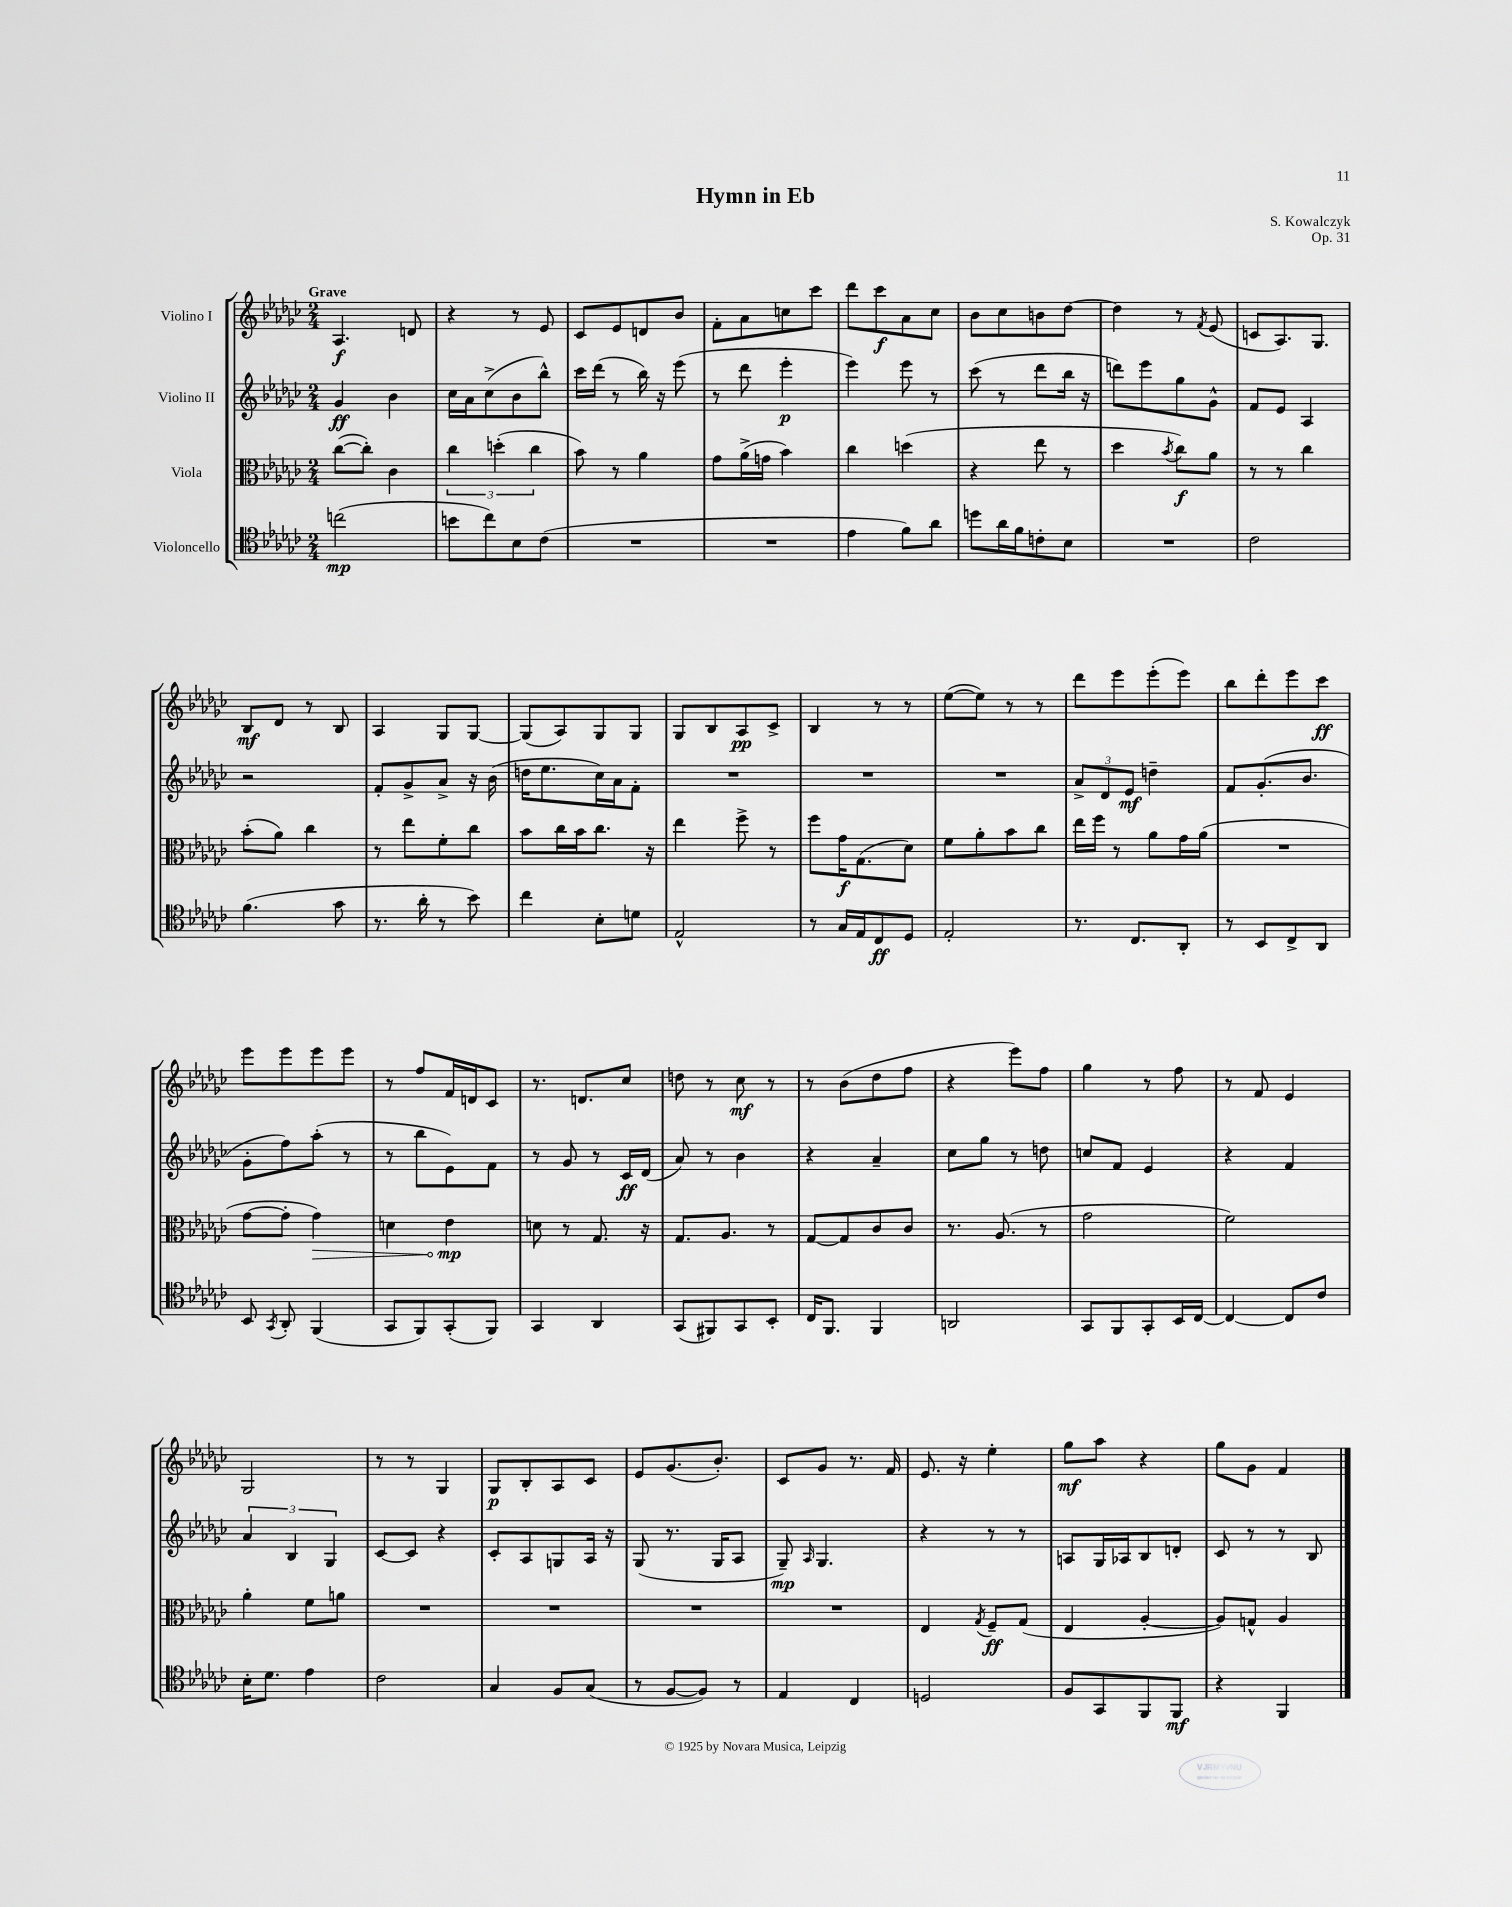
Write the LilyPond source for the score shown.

\header { title = "Hymn in Eb" composer = "S. Kowalczyk" opus = "Op. 31" }
<<
\new StaffGroup <<
\new Staff = "s0" \with { instrumentName = "Violino I" } {
    \clef treble \key ges \major \numericTimeSignature \time 2/4 \tempo "Grave"
    \autoBeamOff aes4.\f d'8 |
    r4 r8 ees'8 |
    ces'8[ ees'8 d'8 bes'8] |
    f'8[-. aes'8 c''8 ces'''8] |
    des'''8[ ces'''8\f aes'8 ces''8] |
    bes'8[ ces''8 b'8 des''8]~ |
    des''4 r8 \acciaccatura { f'8 } ees'8( |
    c'8[ aes8.) ges8.] |
    bes8[\mf des'8] r8 bes8 |
    aes4 ges8[ ges8]~ |
    ges8[( aes8) ges8 ges8] |
    ges8[ bes8 aes8\pp ces'8]-> |
    bes4 r8 r8 |
    ees''8[~( ees''8]) r8 r8 |
    des'''8[ ees'''8 ees'''8-.( ees'''8]) |
    bes''8[ des'''8-. ees'''8 ces'''8]\ff |
    ees'''8[ ees'''8 ees'''8 ees'''8] |
    r8 f''8[ f'16 d'16 ces'8] |
    r8. d'8.[ ces''8] |
    d''8 r8 ces''8\mf r8 |
    r8 bes'8[( des''8 f''8] |
    r4 ees'''8[) f''8] |
    ges''4 r8 f''8 |
    r8 f'8 ees'4 |
    ges2 |
    r8 r8 ges4 |
    ges8[\p bes8-. aes8 ces'8] |
    ees'8[ ges'8.( bes'8.]-.) |
    ces'8[ ges'8] r8. f'16 |
    ees'8. r16 ees''4-. |
    ges''8[\mf aes''8] r4 |
    ges''8[ ges'8] f'4 \bar "|." |
}
\new Staff = "s1" \with { instrumentName = "Violino II" } {
    \clef treble \key ges \major \numericTimeSignature \time 2/4
    \autoBeamOff ges'4\ff bes'4 |
    ces''16[ aes'16 ces''8->( bes'8 bes''8]-^) |
    ces'''16[ des'''16]( r8 bes''16) r16 ees'''8( |
    r8 des'''8 ees'''4-.\p |
    ees'''4) ees'''8 r8 |
    ces'''8( r8 des'''8[ bes''16] r16 |
    d'''8[) ees'''8 ges''8 ges'8]-^ |
    f'8[ ees'8] aes4 |
    r2 |
    f'8[-. ges'8-> aes'8]-> r16 bes'16( |
    d''16[ ees''8. ces''16) aes'16 f'8]-. |
    R2 |
    R2 |
    R2 |
    \tuplet 3/2 { aes'8[-> des'8 ees'8]\mf } d''4-- |
    f'8[ ges'8.-.( bes'8.] |
    ges'8[-. f''8) aes''8]-.( r8 |
    r8 bes''8[ ees'8) f'8] |
    r8 ges'8 r8 ces'16[\ff des'16]( |
    aes'8) r8 bes'4 |
    r4 aes'4-- |
    ces''8[ ges''8] r8 d''8 |
    c''8[ f'8] ees'4 |
    r4 f'4 |
    \tuplet 3/2 { aes'4 bes4 ges4 } |
    ces'8[~ ces'8] r4 |
    ces'8[-. aes8 g8 aes16] r16 |
    ges8( r8. ges16[ aes8] |
    ges8--\mp) \grace { aes16 } ges4. |
    r4 r8 r8 |
    a8[ ges16 aes16 bes8 d'8]-. |
    ces'8 r8 r8 bes8 \bar "|." |
}
\new Staff = "s2" \with { instrumentName = "Viola" } {
    \clef alto \key ges \major \numericTimeSignature \time 2/4
    \autoBeamOff ces''8[~( ces''8]-.) ces'4 |
    \tuplet 3/2 { ces''4 d''4-.( ces''4 } |
    bes'8) r8 aes'4 |
    ges'8[ aes'16->( g'16] bes'4) |
    ces''4 d''4( |
    r4 ees''8 r8 |
    des''4 \acciaccatura { bes'8 } ces''8[\f) aes'8] |
    r8 r8 ces''4 |
    bes'8[-.( aes'8]) ces''4 |
    r8 ees''8[ f'8-. ces''8] |
    bes'8[ ces''16 bes'16 ces''8.] r16 |
    ees''4 f''8-> r8 |
    f''8[ ges'16\f ges8.( des'8]) |
    f'8[ aes'8-. bes'8 ces''8] |
    ees''16[ f''16] r8 aes'8[ ges'16 aes'16]( |
    R2 |
    ges'8[~ ges'8]-. \once \override Hairpin.circled-tip = ##t ges'4\>) |
    d'4 ees'4\mp\! |
    d'8 r8 ges8. r16 |
    ges8.[ aes8.] r8 |
    ges8[~ ges8 ces'8 ces'8] |
    r8. aes8.( r8 |
    ges'2 |
    f'2) |
    aes'4-. f'8[ a'8] |
    R2 |
    R2 |
    R2 |
    R2 |
    ees4 \acciaccatura { ges8 } f8[--\ff ges8]( |
    ees4 aes4~-. |
    aes8[) g8]-^ aes4 \bar "|." |
}
\new Staff = "s3" \with { instrumentName = "Violoncello" } {
    \clef tenor \key ges \major \numericTimeSignature \time 2/4
    \autoBeamOff c''2\mp( |
    b'8[ ces''8) bes8 ces'8]( |
    R2 |
    R2 |
    ees'4 f'8[) aes'8] |
    d''8[ aes'16 f'16 c'8-. bes8] |
    R2 |
    ces'2 |
    f'4.( ges'8 |
    r8. aes'16-. r8 bes'8) |
    ces''4 bes8[-. d'8] |
    ees2-^ |
    r8 ges16[ ees16 ces8\ff des8] |
    ees2-. |
    r8. ces8.[ aes,8]-. |
    r8 bes,8[ ces8-> aes,8] |
    bes,8 \acciaccatura { ges,8 } aes,8-. f,4( |
    ges,8[ f,8) ges,8-.( f,8]) |
    ges,4 aes,4 |
    ges,8[( fis,8) ges,8 bes,8]-. |
    ces16[ f,8.] f,4 |
    a,2 |
    ges,8[ f,8 ges,8-. bes,16 ces16]~ |
    ces4~ ces8[ ces'8] |
    bes16[-. des'8.] ees'4 |
    ces'2 |
    ges4 f8[ ges8]( |
    r8 f8[~ f8]) r8 |
    ees4 ces4 |
    d2 |
    f8[ ges,8 f,8 f,8]\mf |
    r4 f,4 \bar "|." |
}
>>
>>
\layout { \context { \Score \remove "Bar_number_engraver" } }
